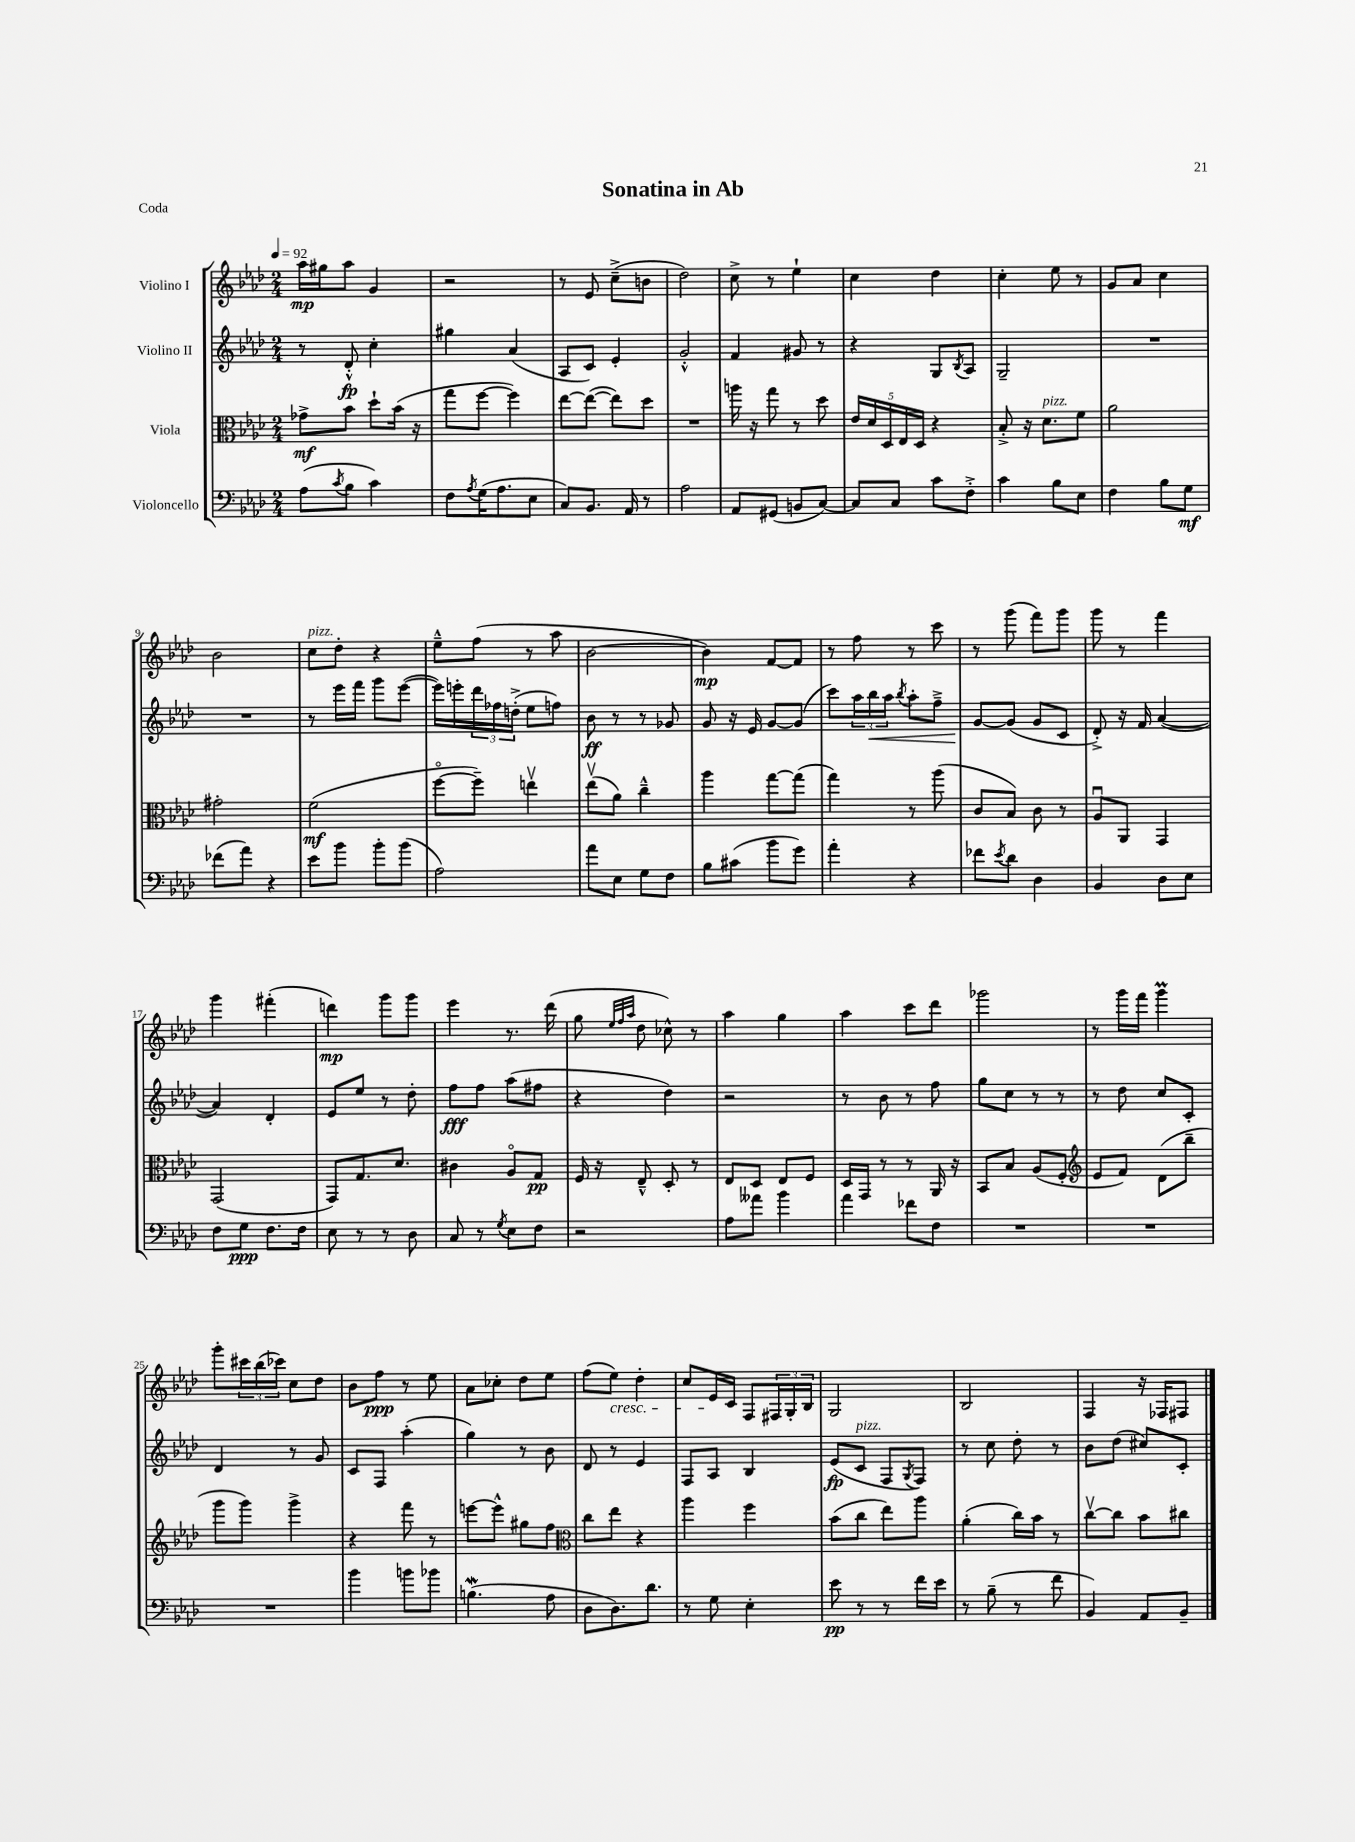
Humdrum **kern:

**kern	**dynam	**kern	**dynam	**kern	**dynam	**kern	**dynam
*part4	*part4	*part3	*part3	*part2	*part2	*part1	*part1
*staff4	*staff4	*staff3	*staff3	*staff2	*staff2	*staff1	*staff1
*I"Violoncello	*	*I"Viola	*	*I"Violino II	*	*I"Violino I	*
*clefF4	*	*clefC3	*	*clefG2	*	*clefG2	*
*k[b-e-a-d-]	*	*k[b-e-a-d-]	*	*k[b-e-a-d-]	*	*k[b-e-a-d-]	*
*M2/4	*	*M2/4	*	*M2/4	*	*M2/4	*
*MM92	*	*MM92	*	*MM92	*	*MM92	*
=1	=1	=1	=1	=1	=1	=1	=1
(8A-\L	.	8g-X^\L	mf	8r	.	16aa-\LL	mp
.	.	.	.	.	.	16gg#X\J	.
8qc/	.	.	.	.	.	.	.
8B-\J	.	8b-\J	.	8d-'^^/	fp	8aa-\J	.
4c\)	.	8dd-`\L	.	4cc'\	.	4g/	.
.	.	(16b-\Jk	.	.	.	.	.
.	.	16r	.	.	.	.	.
=2	=2	=2	=2	=2	=2	=2	=2
8F\L	.	8gg\L	.	4gg#X\	.	2r	.
8qA-/	.	.	.	.	.	.	.
(16G\K	.	[8ff\J	.	.	.	.	.
8.A-\	.	.	.	.	.	.	.
.	.	4ff\])	.	(4a-/	.	.	.
8E-\J	.	.	.	.	.	.	.
=3	=3	=3	=3	=3	=3	=3	=3
8C/L)	.	[8ee-\L	.	8A-/L	.	8r	.
8.BB-/J	.	(8ee-\J_	.	8c/J)	.	8e-/	.
.	.	8ee-\L])	.	4e-'/	.	(8cc~^\L	.
16AA-/	.	.	.	.	.	.	.
8r	.	8dd-\J	.	.	.	8bn\J	.
=4	=4	=4	=4	=4	=4	=4	=4
2A-\	.	2r	.	2g'^^/	.	2dd-\)	.
=5	=5	=5	=5	=5	=5	=5	=5
8AA-/L	.	16aan\	.	4f/	.	8cc^\	.
.	.	16r	.	.	.	.	.
(8GG#X/J	.	8gg\	.	.	.	8r	.
8BBn/L	.	8r	.	8g#X/	.	4ee-`\	.
[8C/J)	.	8dd-\	.	8r	.	.	.
=6	=6	=6	=6	=6	=6	=6	=6
8C/L]	.	20e-/LL	.	4r	.	4cc\	.
.	.	20d-/	.	.	.	.	.
.	.	20D-/	.	.	.	.	.
8C/J	.	.	.	.	.	.	.
.	.	20E-/	.	.	.	.	.
.	.	20D-/JJ	.	.	.	.	.
8c\L	.	4r	.	8G/L	.	4dd-\	.
.	.	.	.	8qB-/	.	.	.
8F'^\J	.	.	.	8A-/J	.	.	.
=7	=7	=7	=7	=7	=7	=7	=7
4c\	.	8B-'^/	.	2G~/	.	4cc'\	.
.	.	16r	.	.	.	.	.
!	!	!LO:TX:a:i:t=pizz.	!	!	!	!	!
.	.	8.d-\L	.	.	.	.	.
8B-\L	.	.	.	.	.	8ee-\	.
8E-\J	.	8f\J	.	.	.	8r	.
=8	=8	=8	=8	=8	=8	=8	=8
4F\	.	2a-\	.	2r	.	8g/L	.
.	.	.	.	.	.	8a-/J	.
8B-\L	.	.	.	.	.	4cc\	.
8G\J	mf	.	.	.	.	.	.
!!LO:LB:g=z
=9	=9	=9	=9	=9	=9	=9	=9
(8f-X\L	.	2g#X'\	.	2r	.	2b-\	.
8a-\J)	.	.	.	.	.	.	.
4r	.	.	.	.	.	.	.
=10	=10	=10	=10	=10	=10	=10	=10
!	!	!	!	!	!	!LO:TX:a:i:t=pizz.	!
8e-\L	.	(2f\	mf	8r	.	8cc\L	.
8b-\J	.	.	.	16eee-\LL	.	8dd-'\J	.
.	.	.	.	16fff\JJ	.	.	.
8b-'\L	.	.	.	8ggg\L	.	4r	.
(8b-\J	.	.	.	([8eee-\J	.	.	.
=11	=11	=11	=11	=11	=11	=11	=11
2A-\)	.	[8ff\L	.	16eee-\LL])	.	8ee-~^^\L	.
.	.	.	.	16eeen'\	.	.	.
.	.	8ff~\J])	.	24ddd-\	.	(8ff\J	.
.	.	.	.	24ff-X\	.	.	.
.	.	.	.	(24ddn'^\JJ	.	.	.
.	.	4eenv\	.	8ee-\L	.	8r	.
.	.	.	.	8ffn\J)	.	8aa-\	.
=12	=12	=12	=12	=12	=12	=12	=12
8a-\L	.	(8ee-v\L	.	8b-\	ff	[2b-\	.
8E-\J	.	8a-\J)	.	8r	.	.	.
8G\L	.	4cc~^^\	.	8r	.	.	.
8F\J	.	.	.	8g-X/	.	.	.
=13	=13	=13	=13	=13	=13	=13	=13
8B-\L	.	4aa-\	.	8g/	.	4b-\])	mp
(8c#X\J	.	.	.	16r	.	.	.
.	.	.	.	16e-/	.	.	.
8b-\L	.	[8gg\L	.	[8g/L	.	[8f/L	.
8g\J)	.	(8gg\J]	.	(8g/J]	.	8f/J]	.
=14	=14	=14	=14	=14	=14	=14	=14
4a-'\	.	4gg\)	.	8ccc\L)	.	8r	.
.	.	.	.	24aa-\L	.	8ff\	.
!	!	!	!	!	!LO:HP:b	!	!
.	.	.	.	24bb-\	<	.	.
.	.	.	.	24aa-\JJ	.	.	.
.	.	.	.	8qbb-/	.	.	.
4r	.	8r	.	8aa-'\L	.	8r	.
.	.	(8aa-\	.	8ff~^\J	.	8ccc\	.
=15	=15	=15	=15	=15	=15	=15	=15
8f-X\L	.	8c/L	.	[8g/L	.	8r	.
8qe-/	.	.	.	.	.	.	.
8d-\J	.	8B-/J)	.	(8g/J]	[	(8ggg\	.
4D-\	.	8c\	.	8g/L	.	8fff\L)	.
.	.	8r	.	8c/J	.	8ggg\J	.
=16	=16	=16	=16	=16	=16	=16	=16
4BB-/	.	8A-u/L	.	8d-'^/)	.	8ggg\	.
.	.	8AA-/J	.	16r	.	8r	.
.	.	.	.	16f/	.	.	.
8D-\L	.	4GG/	.	([4a-/	.	4fff\	.
8E-\J	.	.	.	.	.	.	.
!!LO:LB:g=z
=17	=17	=17	=17	=17	=17	=17	=17
8F\L	.	(2GG/	.	4a-/])	.	4ggg\	.
8G\J	ppp	.	.	.	.	.	.
8.F\L	.	.	.	4d-'/	.	(4fff#X'\	.
16F\Jk	.	.	.	.	.	.	.
=18	=18	=18	=18	=18	=18	=18	=18
8E-\	.	8GG/L)	.	8e-/L	.	4dddn\)	mp
8r	.	8.G/	.	8ee-/J	.	.	.
8r	.	.	.	8r	.	8ggg\L	.
.	.	8.d-/J	.	.	.	.	.
8D-\	.	.	.	8dd-'\	.	8ggg\J	.
=19	=19	=19	=19	=19	=19	=19	=19
8C/	.	4c#X\	.	8ff\L	fff	4eee-\	.
8r	.	.	.	8ff\J	.	.	.
8qG/	.	.	.	.	.	.	.
8E-\L	.	8A-/L	.	(8aa-\L	.	8.r	.
8F\J	.	8G/J	pp	8ff#X\J	.	.	.
.	.	.	.	.	.	(16ddd-\	.
=20	=20	=20	=20	=20	=20	=20	=20
2r	.	16F/	.	4r	.	8gg\	.
.	.	16r	.	.	.	.	.
.	.	.	.	.	.	32qqee-/LLL	.
.	.	.	.	.	.	32qqff/	.
.	.	.	.	.	.	32qqaa-/JJJ	.
.	.	8E-~^^/	.	.	.	8dd-\	.
.	.	8D-'/	.	4dd-\)	.	8cc-X^^\)	.
.	.	8r	.	.	.	8r	.
=21	=21	=21	=21	=21	=21	=21	=21
8A-\L	.	8E-/L	.	2r	.	4aa-\	.
8a--X\J	.	8D-/J	.	.	.	.	.
4b-\	.	8E-/L	.	.	.	4gg\	.
.	.	8F/J	.	.	.	.	.
=22	=22	=22	=22	=22	=22	=22	=22
4a-\	.	16D-/LL	.	8r	.	4aa-\	.
.	.	16GG/JJ	.	.	.	.	.
.	.	8r	.	8b-\	.	.	.
8f-X\L	.	8r	.	8r	.	8ccc\L	.
8F\J	.	16AA-/	.	8ff\	.	8ddd-\J	.
.	.	16r	.	.	.	.	.
=23	=23	=23	=23	=23	=23	=23	=23
2r	.	8BB-/L	.	8gg\L	.	2ggg-X\	.
.	.	8B-/J	.	8cc\J	.	.	.
.	.	(8A-/L	.	8r	.	.	.
.	.	8F'/J	.	8r	.	.	.
=24	=24	=24	=24	=24	=24	=24	=24
*	*	*clefG2	*	*	*	*	*
2r	.	8e-/L	.	8r	.	8r	.
.	.	8f/J)	.	8dd-\	.	16ggg\LL	.
.	.	.	.	.	.	16fff\JJ	.
.	.	(8d-\L	.	8cc/L	.	4gggm\	.
.	.	8bb-~\J	.	8c'/J	.	.	.
!!LO:LB:g=z
=25	=25	=25	=25	=25	=25	=25	=25
2r	.	8ggg\L	.	4d-/	.	8ggg'\L	.
.	.	8ggg\J)	.	.	.	24ccc#X\L	.
.	.	.	.	.	.	(24bb-\	.
.	.	.	.	.	.	24ccc-X\JJ)	.
.	.	4ggg^\	.	8r	.	8cc\L	.
.	.	.	.	8g/	.	8dd-\J	.
=26	=26	=26	=26	=26	=26	=26	=26
4b-\	.	4r	.	8c/L	.	8b-\L	.
.	.	.	.	8F/J	.	8ff\J	ppp
8bn\L	.	8fff\	.	(4aa-'\	.	8r	.
8b-X\J	.	8r	.	.	.	8ee-\	.
=27	=27	=27	=27	=27	=27	=27	=27
(4.BnW\	.	[8eeen\L	.	4gg\)	.	8a-\L	.
.	.	8eee^^\J]	.	.	.	8cc-X'\J	.
.	.	8gg#X\L	.	8r	.	8dd-\L	.
8A-\	.	8ff\J	.	8b-\	.	8ee-\J	.
=28	=28	=28	=28	=28	=28	=28	=28
*	*	*clefC3	*	*	*	*	*
8D-\L	.	8cc\L	.	8d-/	.	(8ff\L	.
!	!	!	!	!	!	!LO:TX:b:i:t=cresc.	!
8.D-\)	.	8ee-\J	.	8r	.	8ee-\J)	.
.	.	4r	.	4e-/	.	4dd-'\	.
8.d-\J	.	.	.	.	.	.	.
=29	=29	=29	=29	=29	=29	=29	=29
8r	.	4aa-\	.	8F/L	.	8cc/L	.
8G\	.	.	.	8A-/J	.	16e-/L	.
.	.	.	.	.	.	16c/JJ	.
4E-'\	.	4ff\	.	4B-/	.	8F/L	.
.	.	.	.	.	.	24F#X/L	.
.	.	.	.	.	.	24G'/	.
.	.	.	.	.	.	24B-/JJ	.
=30	=30	=30	=30	=30	=30	=30	=30
8e-\	pp	(8b-\L	.	(8e-/L	fp	2G/	.
!	!	!	!	!LO:TX:a:i:t=pizz.	!	!	!
8r	.	8cc\J	.	8c/J	.	.	.
8r	.	8ee-\L)	.	8F/L	.	.	.
.	.	.	.	8qG/	.	.	.
16f\LL	.	8aa-\J	.	8F/J)	.	.	.
16e-\JJ	.	.	.	.	.	.	.
=31	=31	=31	=31	=31	=31	=31	=31
8r	.	(4a-'\	.	8r	.	2B-/	.
(8B-~\	.	.	.	8cc\	.	.	.
8r	.	16cc\LL)	.	8dd-'\	.	.	.
.	.	16b-\JJ	.	.	.	.	.
8f\	.	8r	.	8r	.	.	.
=32	=32	=32	=32	=32	=32	=32	=32
4BB-/)	.	[8ccv\L	.	8b-\L	.	4F/	.
.	.	8cc\J]	.	(8dd-\J	.	.	.
8AA-/L	.	8b-\L	.	8cc#X/L)	.	16r	.
.	.	.	.	.	.	16F-X/KL	.
8BB-~/J	.	8cc#X\J	.	8c'/J	.	8F#X/J	.
==	==	==	==	==	==	==	==
*-	*-	*-	*-	*-	*-	*-	*-
